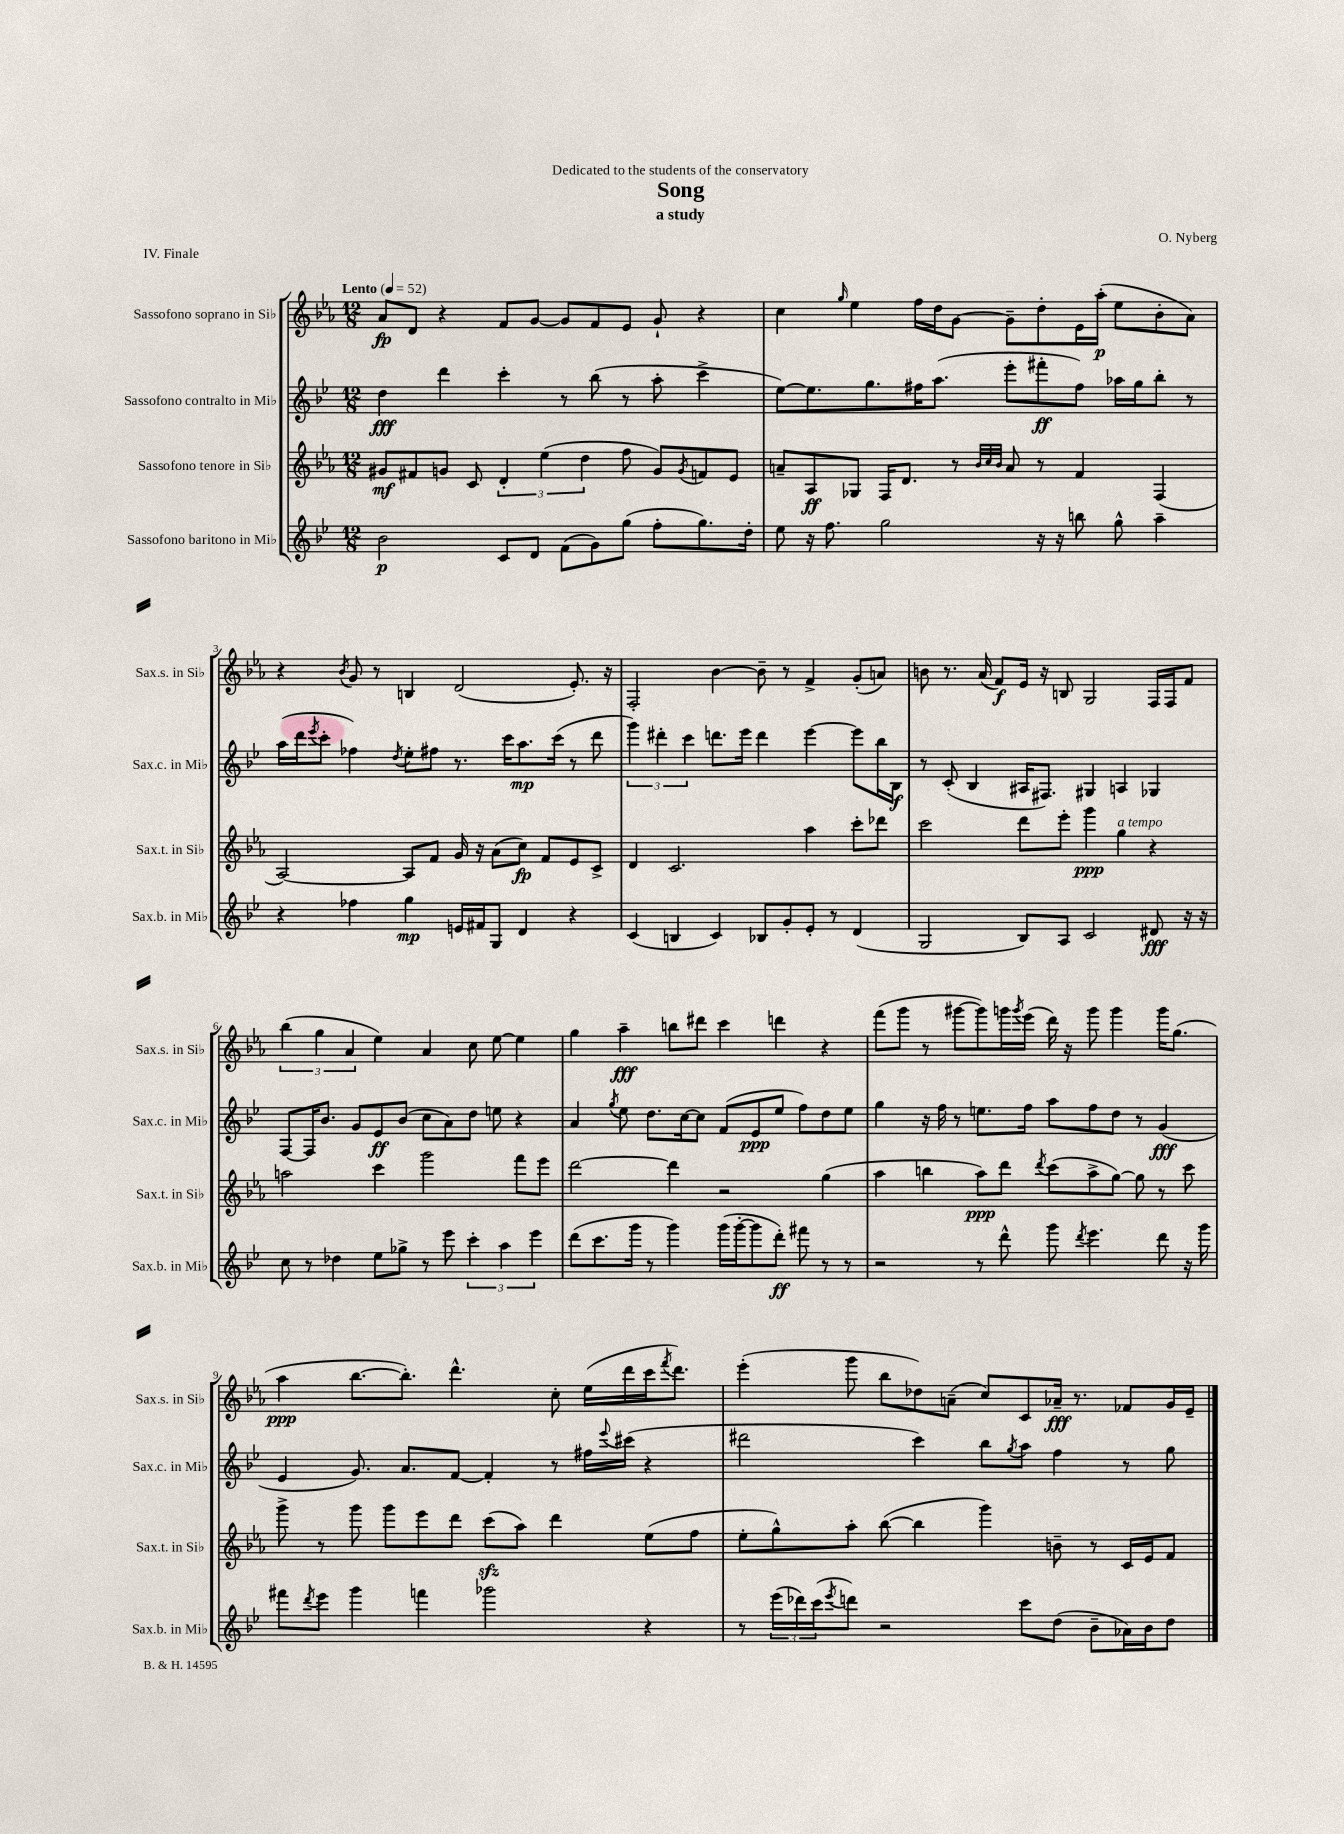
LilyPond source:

\header { title = "Song" composer = "O. Nyberg" subtitle = "a study" dedication = "Dedicated to the students of the conservatory" piece = "IV. Finale" }
<<
\new StaffGroup <<
\new Staff = "s0" \with { instrumentName = "Sassofono soprano in Sib" shortInstrumentName = "Sax.s. in Sib" } {
    \clef treble \key ees \major \numericTimeSignature \time 12/8 \tempo "Lento" 4 = 52
    aes'8\fp d'8 r4 f'8 g'8~ g'8 f'8 ees'8 g'8-! r4 |
    c''4 \grace { g''16 } ees''4 f''16 d''16 g'8~ g'8-- d''8-. ees'16 aes''16-.\p( ees''8 bes'8-. aes'8) |
    r4 \acciaccatura { bes'8 } g'8 r8 b4 d'2( ees'8.-.) r16 |
    f2-. bes'4~ bes'8-- r8 f'4-> g'8-.( a'8) |
    b'8 r8. aes'16( f'8\f) ees'16 r16 b8 g2 f16 f16 f'8 |
    \tuplet 3/2 { bes''4( g''4 aes'4 } ees''4) aes'4 c''8 ees''8~ ees''4 |
    g''4 aes''4--\fff b''8 dis'''8 c'''4 d'''4 r4 |
    f'''8( g'''8 r8 gis'''8~ gis'''8) g'''16 \acciaccatura { g'''8 } ees'''16( d'''16) r16 g'''8 g'''4 g'''16 g''8.( |
    aes''4\ppp bes''8.~ bes''8.-.) d'''4.-^ c''8-. ees''16( d'''16 c'''16 \acciaccatura { f'''8 } d'''8.) |
    ees'''4-.( g'''8 bes''8 des''8) a'8--( c''8) c'8 aes'16--\fff r8. fes'8 g'16 ees'16-- \bar "|." |
}
\new Staff = "s1" \with { instrumentName = "Sassofono contralto in Mib" shortInstrumentName = "Sax.c. in Mib" } {
    \clef treble \key bes \major \numericTimeSignature \time 12/8
    d''4\fff d'''4 c'''4-. r8 bes''8( r8 a''8-. c'''4-> |
    ees''8~) ees''8. g''8. fis''16 a''8.( ees'''8-. fis'''8-.\ff fis''8) aes''16 g''16 bes''8-. r8 |
    a''16( d'''16 \acciaccatura { ees'''8 } c'''8-. fes''4) \acciaccatura { d''8 } ees''8-. fis''8 r8. c'''16 a''8.\mp c'''16( r8 d'''8 |
    \tuplet 3/2 { g'''4) dis'''4-. c'''4 } d'''8. ees'''16 d'''4 ees'''4~ ees'''8 bes''16 bes16\f |
    r8 c'8-.( bes4 ais16 fis8.) gis4 a4 ges4 |
    f8~ f16 bes'8. g'8 ees'8\ff bes'8( c''8 a'8) d''8 e''8 r4 |
    a'4 \acciaccatura { g''8 } ees''8 d''8. c''16~ c''8 f'8( ees'8\ppp ees''8 f''8) d''8 ees''8 |
    g''4 r16 f''16 r8 e''8. f''16 a''8 f''8 d''8 r8 g'4\fff( |
    ees'4 g'8.) a'8. f'8~ f'4-. r8 fis''16 \appoggiatura { ees'''8 } cis'''16( r4 |
    dis'''2 c'''4) bes''8 \acciaccatura { g''8 } a''8 f''4 r8 g''8 \bar "|." |
}
\new Staff = "s2" \with { instrumentName = "Sassofono tenore in Sib" shortInstrumentName = "Sax.t. in Sib" } {
    \clef treble \key ees \major \numericTimeSignature \time 12/8
    gis'8\mf fis'8 g'8 c'8 \tuplet 3/2 { d'4-. ees''4( d''4 } f''8 g'8) \acciaccatura { g'8 } f'8 ees'8 |
    a'8-- aes8\ff ges8 f16 d'8. r8 \grace { bes'32 c''32 bes'32 } a'8 r8 f'4 f4( |
    aes2~) aes8 f'8 g'16 r16 aes'8( c''8\fp) f'8 ees'8 c'8-> |
    d'4 c'2. aes''4 c'''8-. des'''8 |
    c'''2 d'''8 ees'''8-. g'''4\ppp g''4^\markup { \italic "a tempo" } r4 |
    a''2 c'''4 g'''2 f'''8 ees'''8 |
    d'''2~ d'''4 r2 g''4( |
    aes''4 b''4 aes''8\ppp) d'''8 \acciaccatura { d'''8 } c'''8( aes''8-> g''8~) g''8 r8 c'''8 |
    g'''8-> r8 g'''8 g'''8 ees'''8 d'''8 c'''8\sfz( aes''8) d'''4 ees''8( f''8 |
    ees''8-. g''8-^) aes''8-. bes''8~( bes''4 g'''4) b'8-- r8 c'16 ees'16 f'8 \bar "|." |
}
\new Staff = "s3" \with { instrumentName = "Sassofono baritono in Mib" shortInstrumentName = "Sax.b. in Mib" } {
    \clef treble \key bes \major \numericTimeSignature \time 12/8
    bes'2\p c'8 d'8 f'8( g'8) g''8( f''8-. g''8.) d''16-. |
    ees''8 r16 f''8. g''2 r16 r16 b''8 g''8-^ a''4-- |
    r4 fes''4 g''4\mp e'16 fis'16 g8 d'4 r4 |
    c'4( b4 c'4) bes8 g'8-. ees'8-. r8 d'4( |
    g2 bes8) a8 c'2 dis'8\fff r16 r16 |
    c''8 r8 des''4 ees''8 ges''8-> r8 ees'''8 \tuplet 3/2 { c'''4-. a''4 ees'''4 } |
    d'''8( c'''8. g'''16 r8 g'''4) g'''16( g'''16~-. g'''8 d'''8-.\ff) fis'''8 r8 r8 |
    r2 r8 d'''8-^ g'''8 \acciaccatura { d'''8 } ees'''4. d'''8 r16 g'''16 |
    fis'''8 \acciaccatura { d'''8 } ees'''8 g'''4 f'''4 ges'''2 r4 |
    r8 \tuplet 3/2 { ees'''16( des'''16) c'''16( } \acciaccatura { ees'''8 } d'''8) r2 c'''8 d''8( bes'8-- aes'16) bes'16 d''8 \bar "|." |
}
>>
>>
